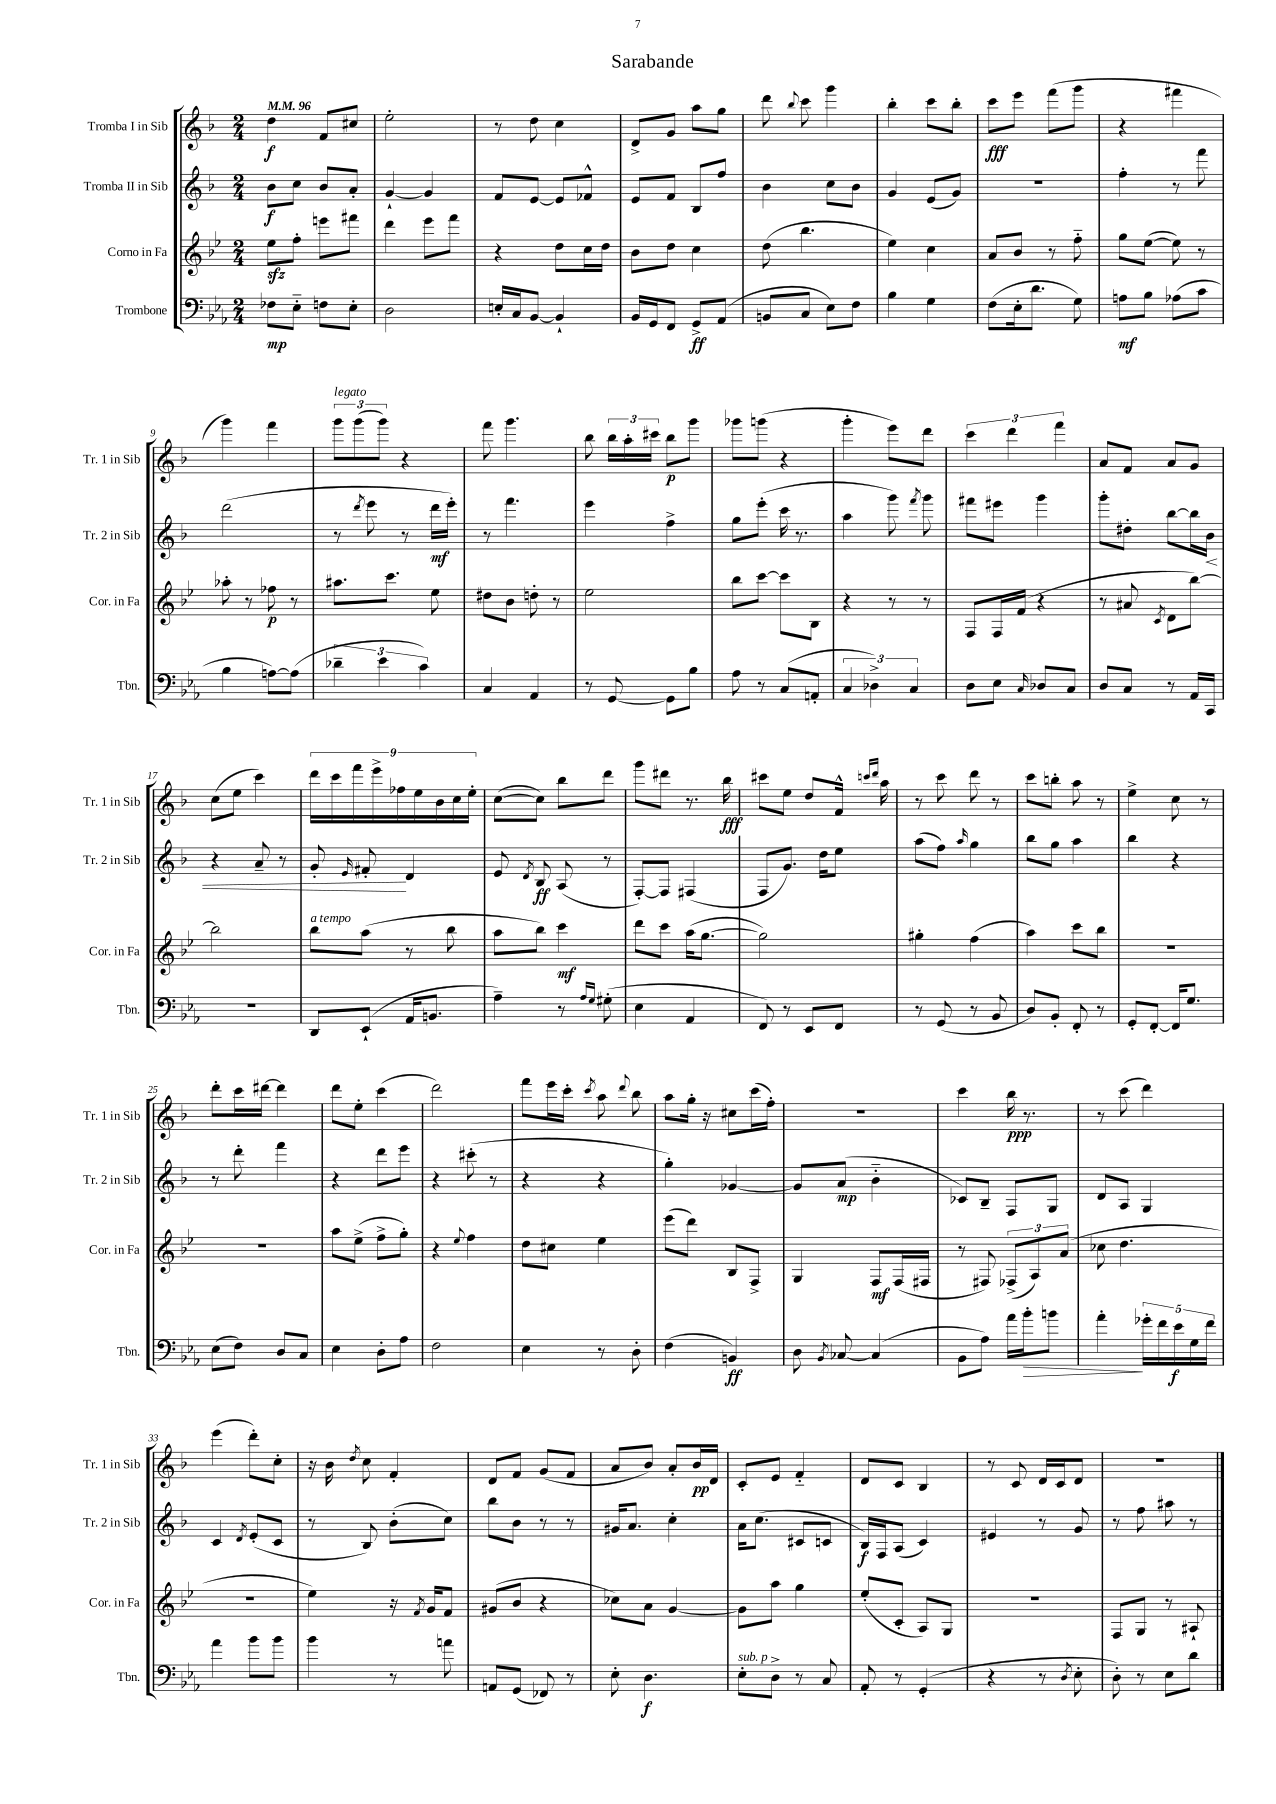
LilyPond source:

\header { title = "Sarabande" }
<<
\new StaffGroup <<
\new Staff = "s0" \with { instrumentName = "Tromba I in Sib" shortInstrumentName = "Tr. 1 in Sib" } {
    \clef treble \key f \major \numericTimeSignature \time 2/4 \tempo 4 = 96
    \autoBeamOff d''4\f f'8[ cis''8] |
    e''2-. |
    r8 d''8 c''4 |
    d'8[-> g'8] a''8[ g''8] |
    d'''8 \appoggiatura { bes''8 } c'''8 g'''4 |
    bes''4-. c'''8[ bes''8]-. |
    c'''8[\fff e'''8] f'''8[( g'''8] |
    r4 fis'''4 |
    g'''4) f'''4 |
    \tuplet 3/2 { g'''8[^\markup { \italic "legato" } g'''8( g'''8]) } r4 |
    f'''8 g'''4. |
    bes''8 \tuplet 3/2 { bes''16[ a''16-. cis'''16] } bes''8[\p g'''8] |
    ges'''8[ g'''8]( r4 |
    g'''4-. e'''8[) d'''8] |
    \tuplet 3/2 { c'''4 d'''4 f'''4 } |
    a'8[ f'8] a'8[ g'8] |
    c''8[( e''8] c'''4) |
    \tuplet 9/8 { d'''16[ c'''16 f'''16 e'''16-> fes''16 e''16 bes'16 c''16 e''16]-. } |
    c''8[~( c''8]) bes''8[ d'''8] |
    g'''8[ dis'''8] r8. bes''16\fff |
    cis'''8[ e''8] d''8[ f'16]-^ \grace { c'''16[ d'''16] } a''16 |
    r8 c'''8 d'''8 r8 |
    c'''8[ b''8]-. a''8 r8 |
    e''4-> c''8 r8 |
    d'''8[-. c'''16 dis'''16]~ dis'''4 |
    d'''8[ e''8]-. c'''4( |
    d'''2) |
    f'''8[ e'''16 c'''16]-. \acciaccatura { c'''8 } a''8 \appoggiatura { d'''8 } bes''8 |
    a''8[ g''16]-. r16 cis''8[ c'''16( f''16]-.) |
    R2 |
    c'''4 bes''16\ppp r8. |
    r8 c'''8( d'''4) |
    e'''4( d'''8[-.) c''8]-. |
    r16 bes'16 \acciaccatura { d''8 } c''8 f'4-. |
    d'8[ f'8] g'8[( f'8] |
    a'8[ bes'8]) a'8[-. bes'16\pp d'16] |
    c'8[-. e'8] f'4-_ |
    d'8[ c'8] bes4 |
    r8 c'8 d'16[ c'16 d'8] |
    R2 \bar "|." |
}
\new Staff = "s1" \with { instrumentName = "Tromba II in Sib" shortInstrumentName = "Tr. 2 in Sib" } {
    \clef treble \key f \major \numericTimeSignature \time 2/4
    \autoBeamOff bes'8[\f c''8] bes'8[ a'8]-. |
    g'4~-! g'4 |
    f'8[ e'8]~ e'8[ fes'8]-^ |
    e'8[ f'8] bes8[ f''8] |
    bes'4 c''8[ bes'8] |
    g'4 e'8[( g'8]) |
    R2 |
    f''4-. r8 f'''8 |
    d'''2( |
    r8 \acciaccatura { d'''8 } e'''8 r8 d'''16[\mf e'''16]-.) |
    r8 f'''4. |
    e'''4 f''4-> |
    g''8[ e'''8]-.( c'''16 r8. |
    a''4 g'''8) \acciaccatura { f'''8 } g'''8 |
    fis'''8[ eis'''8] g'''4 |
    g'''8[-. dis''8]-. bes''8[~ bes''16 bes'16]\< |
    r4 a'8-- r8 |
    g'8-. \grace { e'16 } fis'8-.\! d'4 |
    e'8 \acciaccatura { d'8 } bes8\ff a8( r8 |
    f8[~-.) f8] fis4( |
    f8[ g'8.]) d''16[ e''8] |
    a''8[( f''8]) \grace { a''16 } g''4 |
    bes''8[ g''8] a''4 |
    bes''4 r4 |
    r8 d'''8-. f'''4 |
    r4 d'''8[ e'''8] |
    r4 cis'''8-.( r8 |
    r4 r4 |
    g''4-.) ges'4~ |
    ges'8[ a'8]\mp( bes'4-_ |
    ces'8[) bes8]-- f8[ g8] |
    d'8[ a8] g4 |
    c'4 \acciaccatura { d'8 } e'8[-.( c'8] |
    r8 bes8) bes'8[-.( c''8]) |
    bes''8[ bes'8] r8 r8 |
    gis'16[ a'8.] c''4-. |
    a'16[ c''8.]( cis'8[ c'8] |
    bes16[\f) f16 a8]( c'4) |
    eis'4 r8 g'8 |
    r8 f''8 ais''8 r8 \bar "|." |
}
\new Staff = "s2" \with { instrumentName = "Corno in Fa" shortInstrumentName = "Cor. in Fa" } {
    \clef treble \key bes \major \numericTimeSignature \time 2/4
    \autoBeamOff ees''8[\sfz f''8]-. e'''8[ fis'''8] |
    d'''4 ees'''8[ f'''8] |
    r4 d''8[ c''16 d''16] |
    bes'8[ d''8] c''4 |
    d''8( bes''4. |
    ees''4) c''4 |
    a'8[ bes'8] r8 f''8-_ |
    g''8[ ees''8]~( ees''8) r8 |
    aes''8-. r8 fes''8\p r8 |
    ais''8.[ c'''8.] ees''8 |
    dis''8[ bes'8] d''8-. r8 |
    ees''2 |
    bes''8[ c'''8]~ c'''8[ bes8] |
    r4 r8 r8 |
    f8[ f16 f'16]( r4 |
    r8 ais'8 \acciaccatura { c'8 } d'8[ bes''8]~) |
    bes''2 |
    bes''8[^\markup { \italic "a tempo" } a''8]( r8 bes''8 |
    a''8[ bes''8]) c'''4\mf |
    d'''8[ c'''8] a''16[( g''8.]~ |
    g''2) |
    gis''4-. f''4( |
    a''4) c'''8[ bes''8] |
    r2 |
    r2 |
    a''8[ ees''8]->( f''8[-> g''8]-.) |
    r4 \appoggiatura { ees''8 } f''4 |
    d''8[ cis''8] ees''4 |
    ees'''8[( d'''8]) bes8[ f8]-> |
    g4 f8[\mf f16( fis16] |
    r8 fis8) \tuplet 3/2 { fes8[->( a8) a'8]( } |
    ces''8 d''4. |
    R2 |
    ees''4) r16 \acciaccatura { f'8 } g'16[ f'8] |
    gis'8[( bes'8] r4 |
    ces''8[) a'8] g'4~ |
    g'8[ a''8] g''4 |
    ees''8[-.( c'8]-. a8[) g8] |
    r2 |
    f8[ g8] r8 ais8-! \bar "|." |
}
\new Staff = "s3" \with { instrumentName = "Trombone" shortInstrumentName = "Tbn." } {
    \clef bass \key ees \major \numericTimeSignature \time 2/4
    \autoBeamOff fes8[\mp ees8]-_ f8[ ees8]-. |
    d2 |
    e16[-. c16 bes,8]~ bes,4-! |
    bes,16[ g,16 f,8] g,8[->\ff aes,8]( |
    b,8[ c8] ees8[) f8] |
    bes4 g4 |
    f8[( ees16-. d'8.] g8) |
    a8[\mf bes8] aes8[( c'8] |
    bes4 a8[~) a8]( |
    \tuplet 3/2 { des'4-- ees'4 c'4) } |
    c4 aes,4 |
    r8 g,8~ g,8[ bes8] |
    aes8 r8 c8[( a,8]-. |
    \tuplet 3/2 { c4 des4->) c4 } |
    d8[ ees8] \grace { c16 } des8[ c8] |
    d8[ c8] r8 aes,16[ c,16] |
    r2 |
    d,8[ ees,8]-!( aes,16[ b,8.] |
    aes4--) r8 \grace { aes16[ g16] } gis8-.( |
    ees4 aes,4 |
    f,8) r8 ees,8[ f,8] |
    r8 g,8( r8 bes,8 |
    d8[) bes,8]-. f,8-. r8 |
    g,8[-. f,8]~-. f,16[ g8.] |
    ees8[( f8]) d8[ c8] |
    ees4 d8[-. aes8] |
    f2 |
    ees4 r8 d8-. |
    f4( b,4\ff) |
    d8 \acciaccatura { bes,8 } ces8~ ces4( |
    bes,8[ aes8]) aes'16[ bes'16-.\> b'8] |
    aes'4-.\! \tuplet 5/4 { ges'16[-. f'16 ees'16\f g16 f'16] } |
    aes'4 bes'8[ bes'8] |
    bes'4 r8 a'8 |
    a,8[ g,8]( fes,8) r8 |
    ees8-. d4.\f |
    ees8[-.^\markup { \italic "sub. p" } d8]-> r8 c8 |
    aes,8-. r8 g,4-.( |
    r4 r8 \acciaccatura { d8 } ees8-. |
    d8-.) r8 ees8[ d'8] \bar "|." |
}
>>
>>
